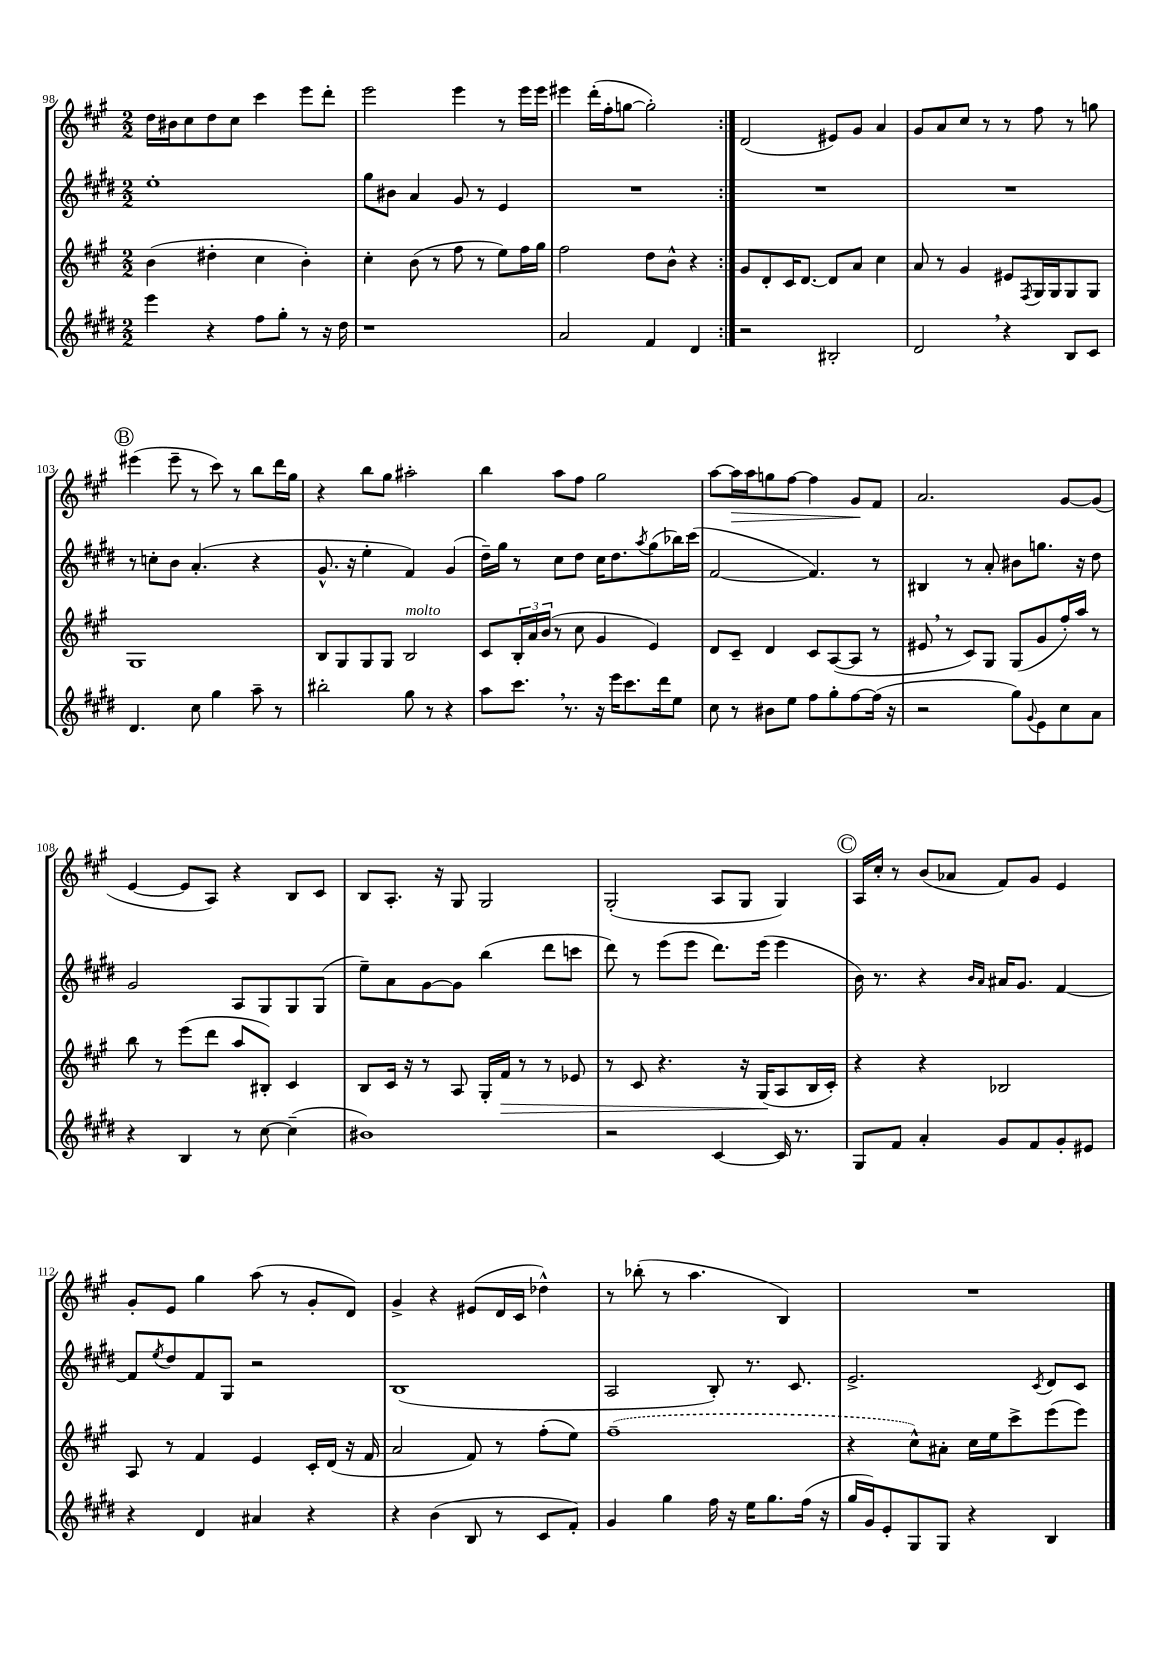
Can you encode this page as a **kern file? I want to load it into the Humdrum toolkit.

**kern	**kern	**dynam	**kern	**kern	**dynam
*part4	*part3	*part3	*part2	*part1	*part1
*staff4	*staff3	*staff3	*staff2	*staff1	*staff1
*clefG2	*clefG2	*	*clefG2	*clefG2	*
*k[f#c#g#d#]	*k[f#c#g#]	*	*k[f#c#g#d#]	*k[f#c#g#]	*
*M2/2	*M2/2	*	*M2/2	*M2/2	*
=98	=98	=98	=98	=98	=98
4eee\	(4b\	.	1ee'	16dd\LL	.
.	.	.	.	16b#X\J	.
.	.	.	.	8cc#\	.
4r	4dd#X'\	.	.	8dd\	.
.	.	.	.	8cc#\J	.
8ff#\L	4cc#\	.	.	4ccc#\	.
8gg#'\J	.	.	.	.	.
8r	4b'\)	.	.	8eee\L	.
16r	.	.	.	8ddd'\J	.
16dd#\	.	.	.	.	.
=99	=99	=99	=99	=99	=99
1r	4cc#'\	.	8gg#\L	2eee\	.
.	.	.	8b#X\J	.	.
.	(8b\	.	4a/	.	.
.	8r	.	.	.	.
.	8ff#\	.	8g#/	4eee\	.
.	8r	.	8r	.	.
.	8ee\L)	.	4e/	8r	.
.	16ff#\L	.	.	16eee\LL	.
.	16gg#\JJ	.	.	16eee\JJ	.
=100	=100	=100	=100	=100	=100
2a/	2ff#\	.	1r	4eee#X\	.
.	.	.	.	(16ddd'\LL	.
.	.	.	.	16ff#'\J	.
.	.	.	.	[8ggn\J	.
4f#/	8dd\L	.	.	2gg'\])	.
.	8b^^\J	.	.	.	.
4d#/	4r	.	.	.	.
=101:|!	=101:|!	=101:|!	=101:|!	=101:|!	=101:|!
2r	8g#/L	.	1r	(2d/	.
.	8d'/	.	.	.	.
.	16c#/K	.	.	.	.
.	[8.d/J	.	.	.	.
2B#X'/	8d/L]	.	.	8e#X/L)	.
.	8a/J	.	.	8g#/J	.
.	4cc#\	.	.	4a/	.
=102	=102	=102	=102	=102	=102
2d#,/	8a/	.	1r	8g#/L	.
.	8r	.	.	8a/	.
.	4g#/	.	.	8cc#/J	.
.	.	.	.	8r	.
4r	8e#X/L	.	.	8r	.
.	8qF#/	.	.	.	.
.	16G#/L	.	.	8ff#\	.
.	16G#/J	.	.	.	.
8B/L	8G#/	.	.	8r	.
8c#/J	8G#/J	.	.	8ggn\	.
!!LO:LB:g=z
!!LO:REH:place=s1:t=B
=103	=103	=103	=103	=103	=103
4.d#/	1G#	.	8r	(4eee#X\	.
.	.	.	8ccn'\L	.	.
.	.	.	8b\J	8eee#~\	.
8cc#\	.	.	(4.a'/	8r	.
4gg#\	.	.	.	8ccc#\)	.
.	.	.	.	8r	.
8aa~\	.	.	4r	8bb\L	.
8r	.	.	.	16ddd\L	.
.	.	.	.	16gg#\JJ	.
=104	=104	=104	=104	=104	=104
2bb#X'\	8B/L	.	8.g#^^/	4r	.
.	8G#/	.	.	.	.
.	.	.	16r	.	.
.	8G#/	.	4ee'\	8bb\L	.
.	8G#/J	.	.	8gg#\J	.
!	!LO:TX:a:i:t=molto	!	!	!	!
8gg#\	2B/	.	4f#/)	2aa#X'\	.
8r	.	.	.	.	.
4r	.	.	(4g#/	.	.
=105	=105	=105	=105	=105	=105
8aa\L	8c#/L	.	16dd#~\LL)	4bb\	.
.	.	.	16gg#\JJ	.	.
8.ccc#,\J	24B'/L	.	8r	.	.
.	24a/	.	.	.	.
.	(24b/JJ	.	.	.	.
.	8r	.	8cc#\L	8aa\L	.
8.r	.	.	.	.	.
.	8cc#\	.	8dd#\J	8ff#\J	.
16r	4g#/	.	16cc#\KL	2gg#\	.
16eee\KL	.	.	8.dd#\	.	.
8.ccc#\	.	.	.	.	.
.	.	.	8qaa/	.	.
.	4e/)	.	(8gg#\	.	.
16ddd#\k	.	.	.	.	.
8ee\J	.	.	16bb-X\L)	.	.
.	.	.	(16ccc#\JJ	.	.
=106	=106	=106	=106	=106	=106
8cc#\	8d/L	.	[2f#/	[8aa\L	.
!	!	!	!	!	!LO:HP:b
8r	8c#~/J	.	.	16aa\L]	>
.	.	.	.	16aa\J	.
8b#X\L	4d/	.	.	8ggn\	.
8ee\J	.	.	.	[8ff#\J	.
8ff#\L	8c#/L	.	4.f#/])	4ff#\]	.
8gg#'\	([8A/	.	.	.	.
[8ff#\	8A/J]	.	.	8g#/L	.
(16ff#\Jk]	8r	.	8r	8f#/J	]
16r	.	.	.	.	.
=107	=107	=107	=107	=107	=107
2r	8e#X,/	.	4B#X/	2.a/	.
.	8r	.	.	.	.
.	8c#/L)	.	8r	.	.
.	8G#/J	.	8a'/	.	.
8gg#\L)	(8G#/L	.	8b#X\L	.	.
8qqg#/	.	.	.	.	.
8e\	8g#/	.	8.ggn\J	.	.
8cc#\	16ff#'/L)	.	.	[8g#/L	.
.	16aa/JJ	.	16r	.	.
8a\J	8r	.	8dd#\	(8g#/J]	.
!!LO:LB:g=z
=108	=108	=108	=108	=108	=108
4r	8bb\	.	2g#/	[4e/	.
.	8r	.	.	.	.
4B/	(8eee\L	.	.	8e/L]	.
.	8ddd\J	.	.	8A/J)	.
8r	8aa/L	.	8A/L	4r	.
[8cc#\	8B#X'/J)	.	8G#/	.	.
(4cc#~\]	4c#/	.	8G#/	8B/L	.
.	.	.	(8G#/J	8c#/J	.
=109	=109	=109	=109	=109	=109
1b#X)	8B/L	.	8ee~\L)	8B/L	.
.	16c#/Jk	.	8a\	8.A'/J	.
.	16r	.	.	.	.
.	8r	.	[8g#\	.	.
.	.	.	.	16r	.
.	8A/	.	8g#\J]	8G#/	.
.	16G#'/LL	.	(4bb\	2G#/	.
!	!	!LO:HP:b	!	!	!
.	16f#/JJ	>	.	.	.
.	8r	.	.	.	.
.	8r	.	8ddd#\L	.	.
.	8e-X/	.	8cccn\J	.	.
=110	=110	=110	=110	=110	=110
2r	8r	.	8ddd#\)	(2G#'/	.
.	8c#/	.	8r	.	.
.	4.r	.	(8eee\L	.	.
.	.	.	8eee\J	.	.
[4c#/	.	.	8.ddd#\L)	8A/L	.
.	16r	.	.	8G#/J	.
.	(16G#/KL	.	(16eee\Jk	.	.
16c#/]	8A/	]	4eee\	4G#/)	.
8.r	.	.	.	.	.
.	16B/L	.	.	.	.
.	16c#'/JJ)	.	.	.	.
!!LO:REH:place=s1:t=C
=111	=111	=111	=111	=111	=111
8G#/L	4r	.	16b\)	16A/LL	.
.	.	.	8.r	16cc#'/JJ	.
8f#/J	.	.	.	8r	.
4a'/	4r	.	4r	(8b/L	.
.	.	.	.	8a-X/J	.
.	.	.	16qqb/LL	.	.
.	.	.	16qqa/JJ	.	.
8g#/L	2B-X/	.	16a#X/KL	8f#/L)	.
.	.	.	8.g#/J	.	.
8f#/	.	.	.	8g#/J	.
8g#'/	.	.	[4f#/	4e/	.
8e#X/J	.	.	.	.	.
!!LO:LB:g=z
=112	=112	=112	=112	=112	=112
4r	8A/	.	8f#/L]	8g#'/L	.
.	.	.	8qee/	.	.
.	8r	.	8dd#/	8e/J	.
4d#/	4f#/	.	8f#/	4gg#\	.
.	.	.	8G#/J	.	.
4a#X/	4e/	.	2r	(8aa\	.
.	.	.	.	8r	.
4r	16c#'/LL	.	.	8g#'/L	.
.	(16d/JJ	.	.	.	.
.	16r	.	.	8d/J)	.
.	16f#/	.	.	.	.
=113	=113	=113	=113	=113	=113
4r	2a/	.	(1B	4g#^/	.
(4b\	.	.	.	4r	.
8B/	8f#/)	.	.	(8e#X/L	.
8r	8r	.	.	16d/L	.
.	.	.	.	16c#/JJ	.
8c#/L	(8ff#'\L	.	.	4dd-X^^\)	.
8f#'/J)	8ee\J)	.	.	.	.
=114	=114	=114	=114	=114	=114
4g#/	(1ff#~	.	2A/	8r	.
.	.	.	.	(8bb-X'\	.
4gg#\	.	.	.	8r	.
.	.	.	.	4.aa\	.
16ff#\	.	.	8B'/)	.	.
16r	.	.	.	.	.
16ee\KL	.	.	8.r	.	.
8.gg#\	.	.	.	.	.
.	.	.	.	4B/)	.
.	.	.	8.c#/	.	.
(16ff#\Jk	.	.	.	.	.
16r	.	.	.	.	.
=115	=115	=115	=115	=115	=115
16gg#/LL	4r	.	2.e^/	1r	.
16g#/J)	.	.	.	.	.
8e'/	.	.	.	.	.
8G#/	8cc#^^\L)	.	.	.	.
8G#/J	8a#X'\J	.	.	.	.
4r	16cc#\LL	.	.	.	.
.	16ee\J	.	.	.	.
.	8ccc#^\	.	.	.	.
.	.	.	8qc#/	.	.
4B/	(8eee\	.	8d#/L	.	.
.	8eee\J)	.	8c#/J	.	.
==	==	==	==	==	==
*-	*-	*-	*-	*-	*-
